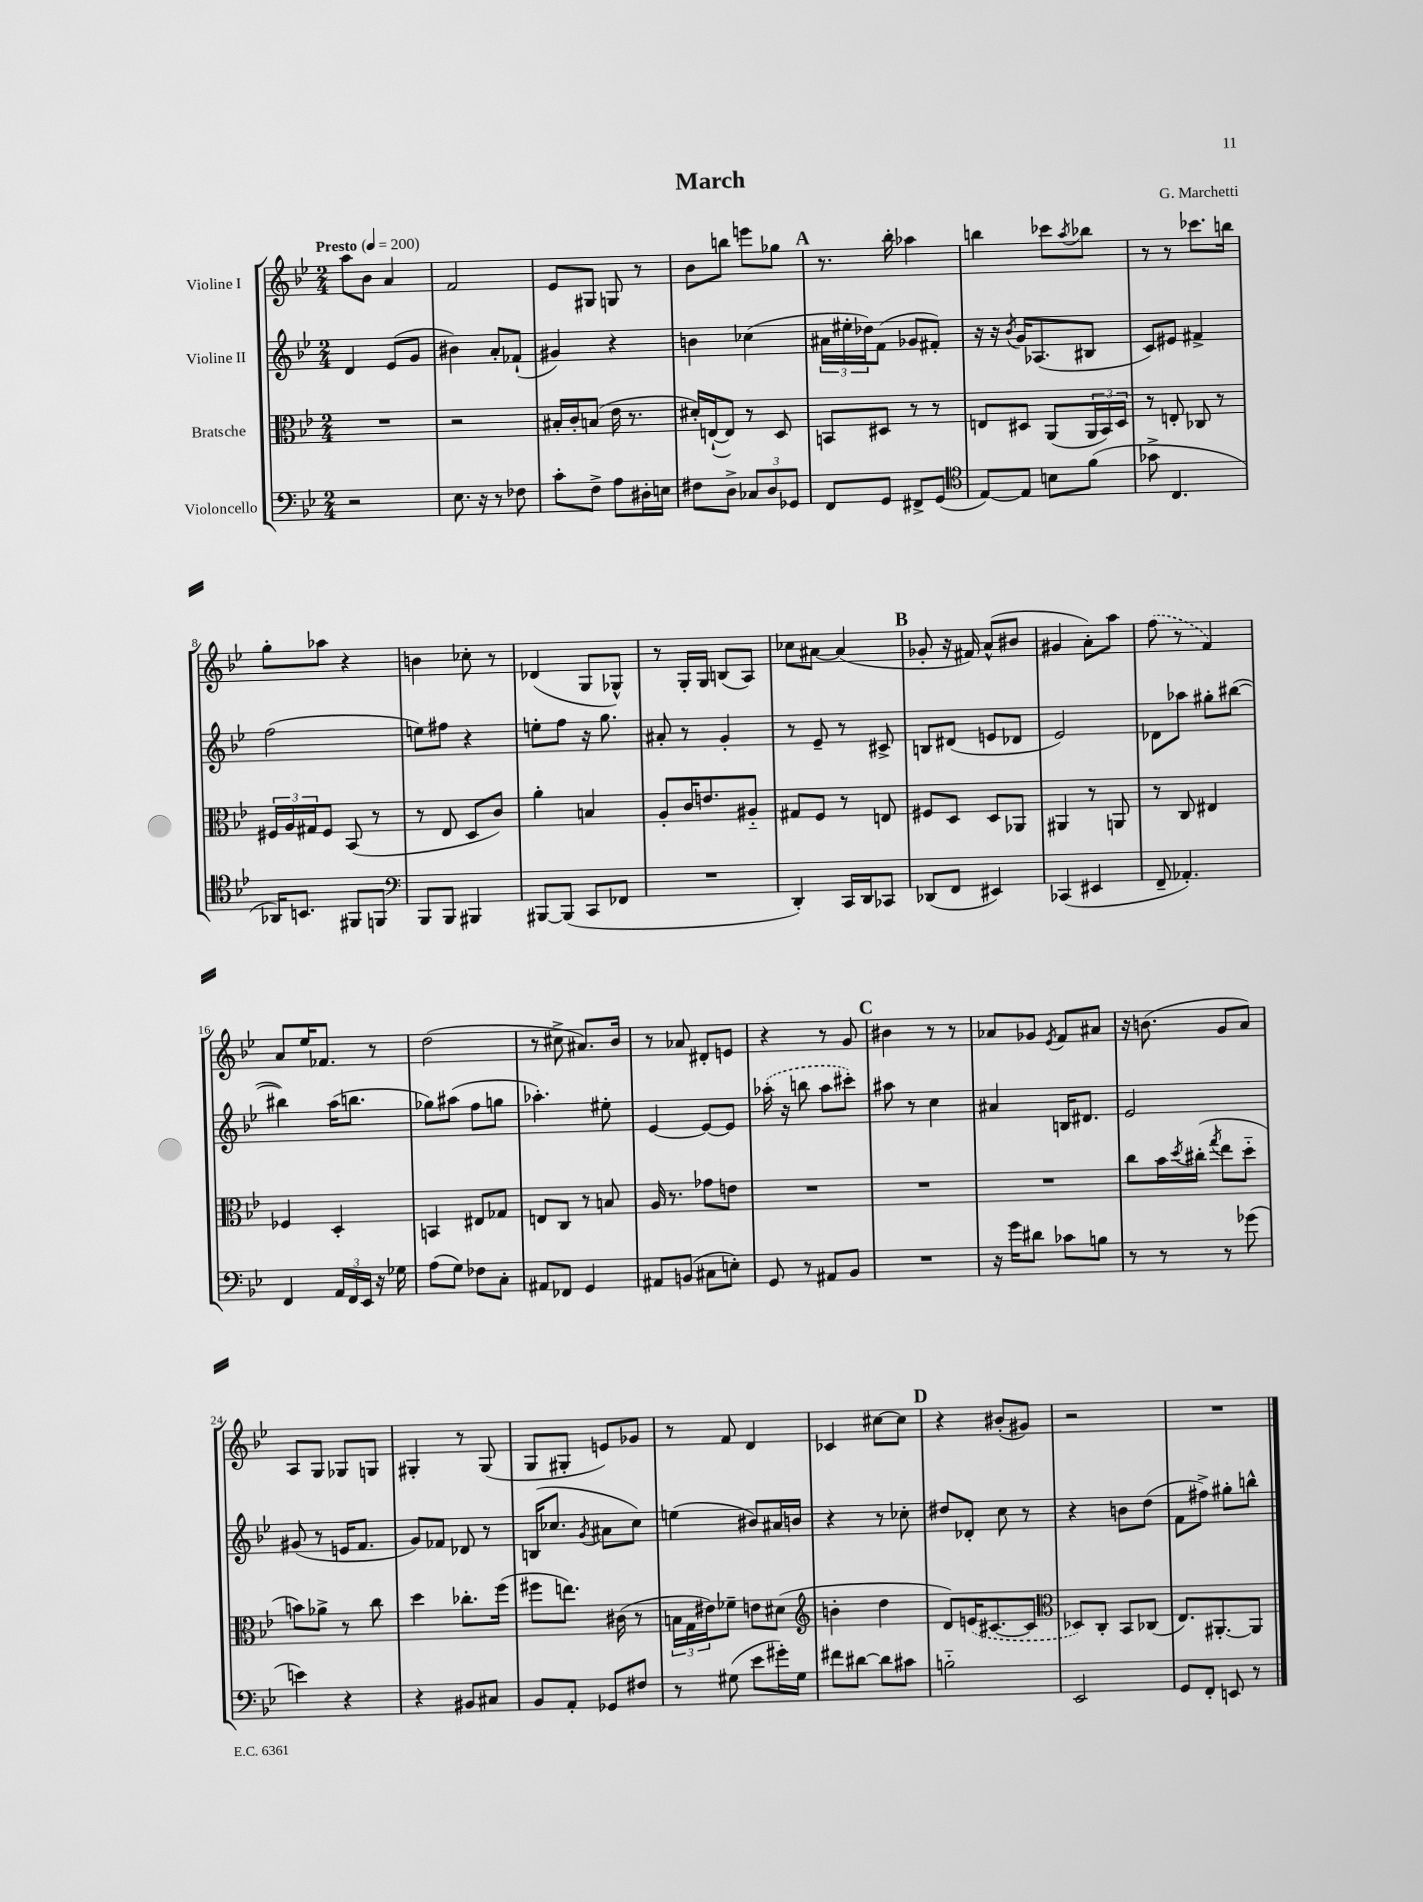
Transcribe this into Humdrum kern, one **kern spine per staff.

**kern	**kern	**kern	**kern
*staff4	*staff3	*staff2	*staff1
*clefF4	*clefC3	*clefG2	*clefG2
*k[b-e-]	*k[b-e-]	*k[b-e-]	*k[b-e-]
*M2/4	*M2/4	*M2/4	*M2/4
*MM200	*MM200	*MM200	*MM200
2r	2r	4d	8aa
.	.	.	8b-
.	.	(8e-	4a
.	.	8g	.
=	=	=	=
8.E-	2r	4b#)	2f
16r	.	.	.
8r	.	8a'	.
8F-	.	(8f-`	.
=	=	=	=
8c'	16B#'	4g#)	8e-
.	16c'	.	.
8F^	(8B	.	8G#
8A	16e-	4r	8G
.	8.r	.	.
16D#'	.	.	8r
16E	.	.	.
=	=	=	=
8F#	16d#')	4b	8b-
.	([16E`	.	.
8D^	8E])	.	8bb
12C-	8r	(4cc-	8eee
12D	.	.	.
.	8D	.	8gg-
12GG-	.	.	.
=	=	=	=
8FF	8BB	24a#	8.r
.	.	24ee#'	.
.	.	24dd-)	.
8GG	8D#	(8f	.
.	.	.	16bb-'
8FF#^	8r	8g-	4aa-
(8GG	8r	8f#')	.
=	=	=	=
*clefC4	*	*	*
[8E-)	8E	16r	4bb
.	.	16r	.
.	.	8qb-	.
8E-]	8D#	16g	.
.	.	(8.A-	.
8B	(8AA	.	8ccc-
.	.	.	8qaa
(8f	24AA	8B#	8bb-
.	24BB-)	.	.
.	24D#	.	.
=	=	=	=
8g-^	8r	8c)	8r
4.C	8E'	8e#	8r
.	8C-	4f#^	8.ccc-
.	8r	.	.
.	.	.	16bb
=	=	=	=
16AA-)	24F#	(2ff	8gg'
.	24A	.	.
8.BB	.	.	.
.	24G#	.	.
.	8F#	.	8aa-
8FF#	(8BB-	.	4r
8FF	8r	.	.
=	=	=	=
*clefF4	*	*	*
8BBB-	8r	8ee)	4b
8BBB-	8E-	8ff#	.
4BBB#	8D	4r	8cc-'
.	8c)	.	8r
=	=	=	=
[8BBB#	4a'	8ee'	(4d-
(8BBB#]	.	8ff	.
8CC	4B	16r	8G
.	.	8.gg	.
8FF-	.	.	8G-^^)
=	=	=	=
2r	8A'	8a#'	8r
.	16c	8r	16G'
.	8.e	.	16G
.	.	4g'	(8B
.	8A#'~	.	8A)
=	=	=	=
4DD')	8G#	8r	8cc-
.	8F	8e-~	[8a#
16CC	8r	8r	(4a#]
16DD	.	.	.
8CC-	8E	8c#^	.
=	=	=	=
(8DD-	8F#	8B	8g-'
8FF	8D	(8d#	16r
.	.	.	16f#)
4EE#)	8D	8e	(8a^^
.	8AA-	8d-	8b#
=	=	=	=
(4CC-	4AA#	2e-)	4g#
4EE#	8r	.	8a')
.	8AA	.	8aa
=	=	=	=
8FF~	8r	8d-	(8ff
4.AA-')	8C	8aa-	8r
.	4E#	8gg#'	4f)
.	.	([8bb#	.
=	=	=	=
4FF	4F-	4bb#])	8a
.	.	.	16ee-
.	.	.	8.f-
24AA	4D'	(16aa	.
24FF	.	.	.
.	.	8.bb	.
24EE-	.	.	.
16r	.	.	8r
16G-	.	.	.
=	=	=	=
(8A	4BB	8gg-)	(2dd
8G)	.	(8aa#	.
8F-	8E#	8ff	.
8C'	8G-	8gg	.
=	=	=	=
8AA#	8E	4.aa-')	8r
8FF-	8C	.	8cc#^
4GG	8r	.	8.a#)
.	8B	8ee#'	.
.	.	.	16b-
=	=	=	=
8AA#	16A	[4e-	8r
.	8.r	.	.
(8BB	.	.	8a-
8C#	8g-	8e-_	8d#'
8E')	8e	8e-]	8e
=	=	=	=
8GG	2r	(16aa-'	4r
.	.	16r	.
8r	.	8bb	.
8AA#	.	8aa-	8r
8BB-	.	8ccc#')	8g
=	=	=	=
2r	2r	8aa#	4b#
.	.	8r	.
.	.	4cc	8r
.	.	.	8r
=	=	=	=
16r	2r	4a#	8a-
16g	.	.	.
8d#	.	.	8g-
.	.	.	8qe-
8c-	.	16B	8f
.	.	8.d#	.
8B	.	.	8a#
=	=	=	=
8r	8cc	2e-	16r
.	.	.	(8.b
8r	16b-	.	.
.	8qdd	.	.
.	(16cc#'	.	.
.	8qgg	.	.
8r	8ee-	.	8g
(8g-	8dd'~	.	8a)
=	=	=	=
4e)	8b)	(8g#	8A
.	8a-^	8r	8G
4r	8r	16e	8G-
.	.	8.f	.
.	8cc	.	8G
=	=	=	=
4r	4dd	8g)	4G#'
.	.	8f-	.
8BB#	8.cc-'	8d-	8r
8C#	.	8r	(8G#
.	(16ff	.	.
=	=	=	=
8BB-	8ff#	(16B	8G
.	.	8.cc-	.
8AA'	8.ee)	.	8G#'
.	.	8qg	.
8GG-	.	8a#	8e)
.	(16c#	.	.
8F#	8r	8cc-)	8g-
=	=	=	=
8r	24B	(4ee	8r
.	24G	.	.
.	24e#)	.	.
(8G#	8f-~	.	8f
8e-	8e	8b#)	4d
16g#')	(8d#	16a#	.
16G#	.	16b	.
=	=	=	=
*	*clefG2	*	*
8f#	4b'	4r	4c-
[8d#	.	.	.
8d#]	4dd	8r	[8cc#
8c#	.	8cc-'	8cc#]
=	=	=	=
2B'~	8d)	8dd#	4r
.	(16e	8d-'	.
.	[8.c#	.	.
.	.	8cc	(8b#'
.	8c#]	8r	8g#)
=	=	=	=
*	*clefC3	*	*
2EE-	8D-)	4r	2r
.	8C'	.	.
.	8BB-	8b	.
.	(8C-	(8dd	.
=	=	=	=
8GG	8.E-)	8f	2r
8FF'	.	8ff#^)	.
.	[8.AA#'	.	.
8EE	.	8gg#'	.
8r	8AA#]	8bb^^	.
==	==	==	==
*-	*-	*-	*-
